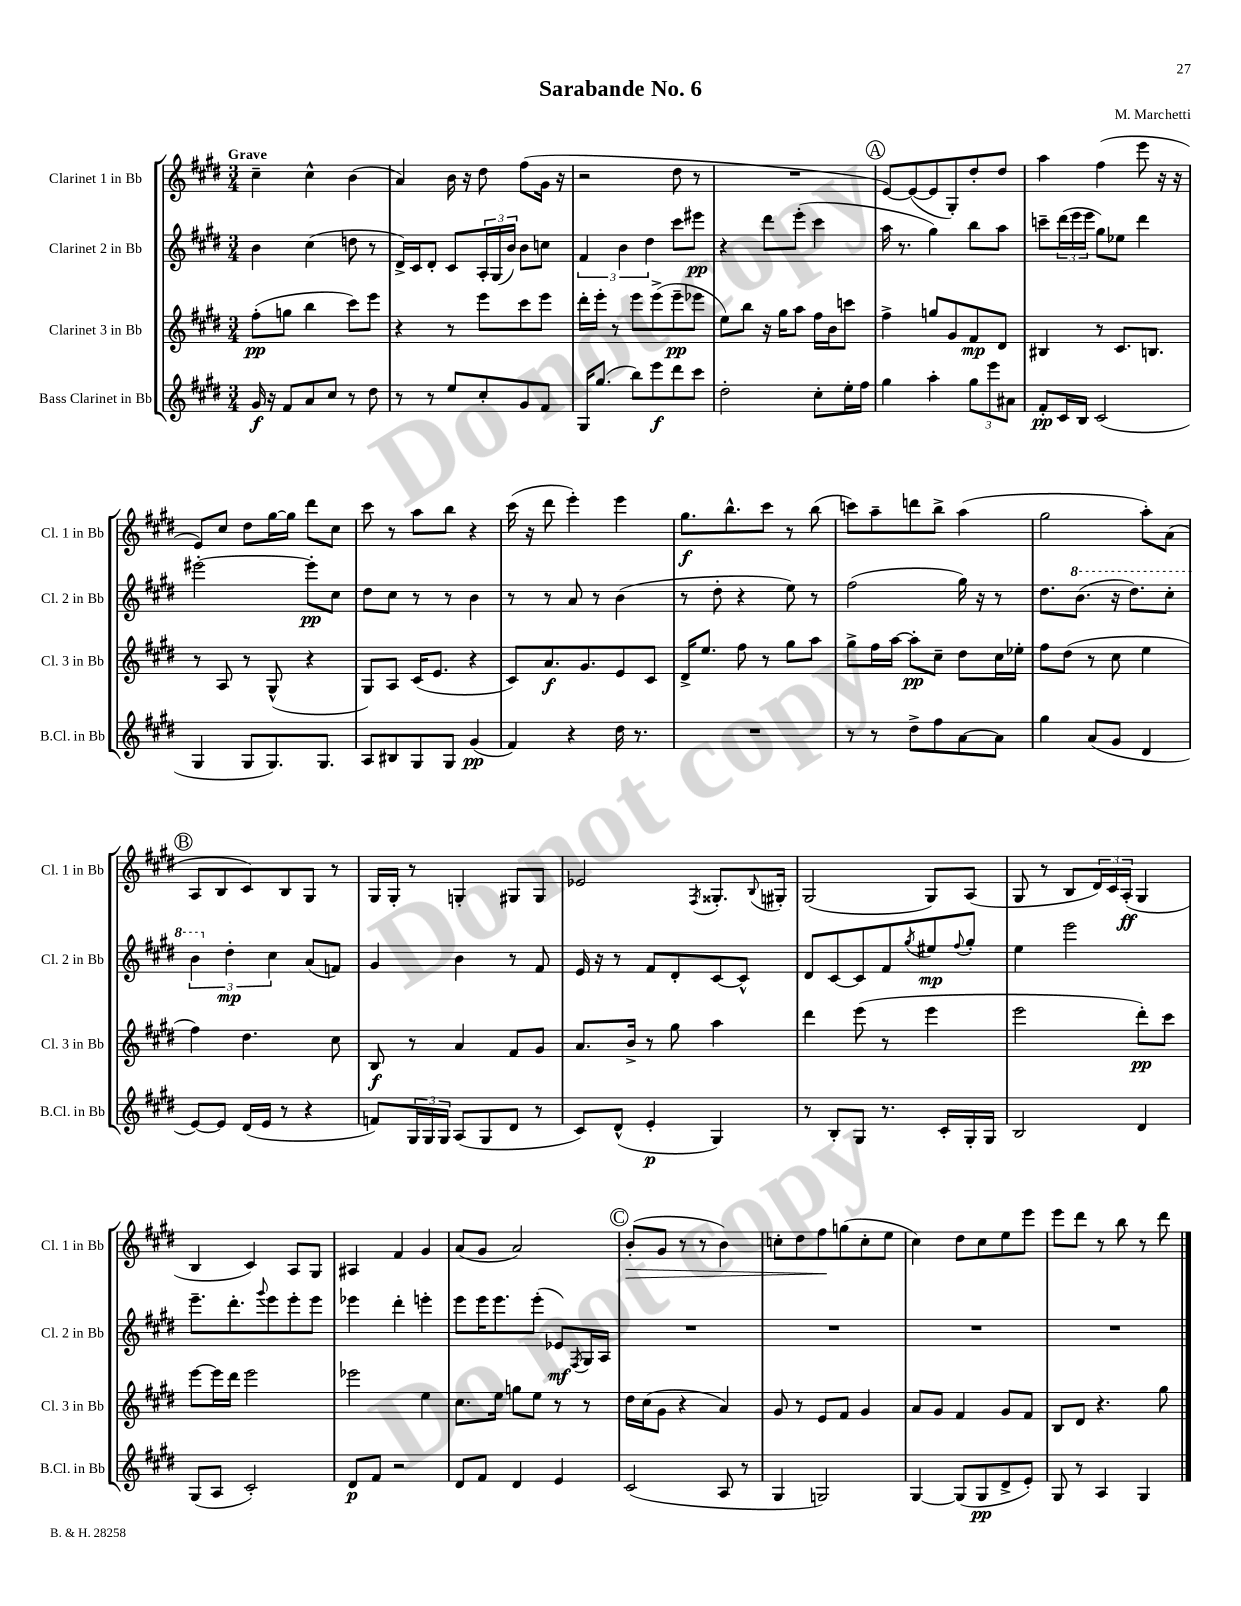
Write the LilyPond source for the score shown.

\header { title = "Sarabande No. 6" composer = "M. Marchetti" }
<<
\new StaffGroup <<
\new Staff = "s0" \with { instrumentName = "Clarinet 1 in Bb" shortInstrumentName = "Cl. 1 in Bb" } {
    \clef treble \key e \major \numericTimeSignature \time 3/4 \tempo "Grave"
    cis''4-- cis''4-^ b'4( |
    a'4) b'16 r16 dis''8 fis''8( gis'16 r16 |
    r2 dis''8 r8 |
    R2. |
    \mark \markup { \circle "A" } e'8~) e'8~( e'8 gis8-.) dis''8-. dis''8 |
    a''4 fis''4( e'''8 r16 r16 |
    e'8) cis''8 dis''8 gis''16~ gis''16 dis'''8 cis''8 |
    cis'''8 r8 a''8 b''8 r4 |
    cis'''16( r16 dis'''8 e'''4-.) e'''4 |
    gis''8.\f b''8.-^ cis'''8 r8 b''8( |
    c'''8) a''8-- d'''8 b''8-> a''4( |
    gis''2 a''8-.) a'8( |
    \mark \markup { \circle "B" } a8 b8 cis'8) b8 gis8 r8 |
    gis16 gis16-. r8 g4-. gis8 gis8 |
    ees'2 \acciaccatura { fis8 } gisis8.-. \appoggiatura { b8 } gis16-. |
    gis2( gis8) a8( |
    gis8 r8 b8 \tuplet 3/2 { dis'16) cis'16 a16-.\ff( } gis4 |
    b4 cis'4) a8 gis8 |
    ais4 fis'4 gis'4 |
    a'8( gis'8 a'2) |
    \mark \markup { \circle "C" } b'8-.\>( gis'8 r8 r8 b'4) |
    c''8-. dis''8 fis''8\! g''8( c''8-. e''8 |
    cis''4) dis''8 cis''8 e''8 e'''8 |
    e'''8 dis'''8 r8 b''8 r8 dis'''8 \bar "|." |
}
\new Staff = "s1" \with { instrumentName = "Clarinet 2 in Bb" shortInstrumentName = "Cl. 2 in Bb" } {
    \clef treble \key e \major \numericTimeSignature \time 3/4
    b'4 cis''4( d''8 r8 |
    dis'16->) cis'16 dis'8-. cis'8 \tuplet 3/2 { a16-. gis16( b'16) } b'8 c''8 |
    \tuplet 3/2 { fis'4 b'4 dis''4 } cis'''8 eis'''8\pp |
    r4 dis'''8 e'''8-.( cis'''4 |
    \mark \markup { \circle "A" } a''16 r8. gis''4) b''8 a''8 |
    c'''8-- \tuplet 3/2 { dis'''16( e'''16 e'''16 } gis''8) ees''8 dis'''4 |
    eis'''2~-. eis'''8-.\pp cis''8 |
    dis''8 cis''8 r8 r8 b'4 |
    r8 r8 a'8 r8 b'4( |
    r8 dis''8-. r4 e''8) r8 |
    fis''2( gis''16) r16 r8 |
    dis''8. \ottava #1 b''8.( r16 dis'''8.) cis'''8-. |
    \mark \markup { \circle "B" } \tuplet 3/2 { b''4 \ottava #0 dis''4-.\mp cis''4 } a'8( f'8) |
    gis'4 b'4 r8 fis'8 |
    e'16 r16 r8 fis'8 dis'8-. cis'8~ cis'8-^ |
    dis'8 cis'8~ cis'8 fis'8 \acciaccatura { gis''8 } eis''8\mp \appoggiatura { fis''8 } gis''8-. |
    e''4 e'''2 |
    e'''8.-- dis'''8.-. \appoggiatura { gis'''8 } e'''8 e'''8-. e'''8 |
    ees'''4 dis'''4-. e'''4-. |
    e'''8 e'''16 e'''8. e'''8-.( ees'8\mf) \acciaccatura { fis8 } gis16 a16 |
    \mark \markup { \circle "C" } R2. |
    R2. |
    R2. |
    R2. \bar "|." |
}
\new Staff = "s2" \with { instrumentName = "Clarinet 3 in Bb" shortInstrumentName = "Cl. 3 in Bb" } {
    \clef treble \key e \major \numericTimeSignature \time 3/4
    fis''8-.\pp( g''8 b''4 cis'''8) e'''8 |
    r4 r8 e'''8 cis'''8 e'''8 |
    dis'''16-. e'''16-. r8 e'''8 e'''8->( e'''8--\pp ees'''8 |
    e''8) b''8 r16 gis''16 a''8 fis''16 b'16 c'''8 |
    \mark \markup { \circle "A" } fis''4-> g''8 gis'8 fis'8\mp dis'8 |
    bis4 r8 cis'8. b8. |
    r8 a8 r8 gis8-^( r4 |
    gis8) a8 cis'16( e'8. r4 |
    cis'8) a'8.\f gis'8. e'8 cis'8 |
    dis'16-> e''8. fis''8 r8 gis''8 a''8 |
    gis''8-> fis''16 a''16~ a''8-.\pp cis''8-- dis''8 cis''16 ees''16-. |
    fis''8 dis''8( r8 cis''8 e''4 |
    \mark \markup { \circle "B" } fis''4) dis''4. cis''8 |
    b8\f r8 a'4 fis'8 gis'8 |
    a'8. b'16-> r8 gis''8 a''4 |
    dis'''4 e'''8( r8 e'''4 |
    e'''2 dis'''8-.\pp) cis'''8 |
    e'''8~ e'''16 dis'''16 e'''2 |
    ees'''2 e''4 |
    cis''8. e''16 g''8 e''8 r8 r8 |
    \mark \markup { \circle "C" } dis''16 cis''16( gis'8 r4 a'4) |
    gis'8 r8 e'8 fis'8 gis'4 |
    a'8 gis'8 fis'4 gis'8 fis'8 |
    b8 dis'8 r4. gis''8 \bar "|." |
}
\new Staff = "s3" \with { instrumentName = "Bass Clarinet in Bb" shortInstrumentName = "B.Cl. in Bb" } {
    \clef treble \key e \major \numericTimeSignature \time 3/4
    gis'16\f r16 fis'8 a'8 cis''8 r8 dis''8 |
    r8 r8 e''8 cis''8-. gis'8 fis'8 |
    gis16 gis''8.( b''8) e'''8\f dis'''8 cis'''8 |
    dis''2-. cis''8-. e''16-. fis''16 |
    \mark \markup { \circle "A" } gis''4 a''4-. \tuplet 3/2 { gis''8 e'''8 ais'8 } |
    fis'8-.\pp cis'16 b16 cis'2( |
    gis4 gis8 gis8.) gis8. |
    a8 bis8 gis8 gis8 gis'4\pp( |
    fis'4) r4 dis''16 r8. |
    R2. |
    r8 r8 dis''8-> fis''8 a'8~ a'8 |
    gis''4 a'8( gis'8 dis'4 |
    \mark \markup { \circle "B" } e'8~) e'8 dis'16( e'16 r8 r4 |
    f'8) \tuplet 3/2 { gis16 gis16 gis16 } a8( gis8 dis'8 r8 |
    cis'8) dis'8-^( e'4-.\p gis4) |
    r8 b8-. gis8 r8. cis'16-. gis16-. gis16 |
    b2 dis'4 |
    gis8( a8 cis'2-.) |
    dis'8\p fis'8 r2 |
    dis'8 fis'8 dis'4 e'4 |
    \mark \markup { \circle "C" } cis'2( a8 r8 |
    gis4 g2) |
    gis4~ gis8( gis8\pp dis'8-> e'8-.) |
    gis8 r8 a4 gis4 \bar "|." |
}
>>
>>
\layout { \context { \Score \remove "Bar_number_engraver" } }
